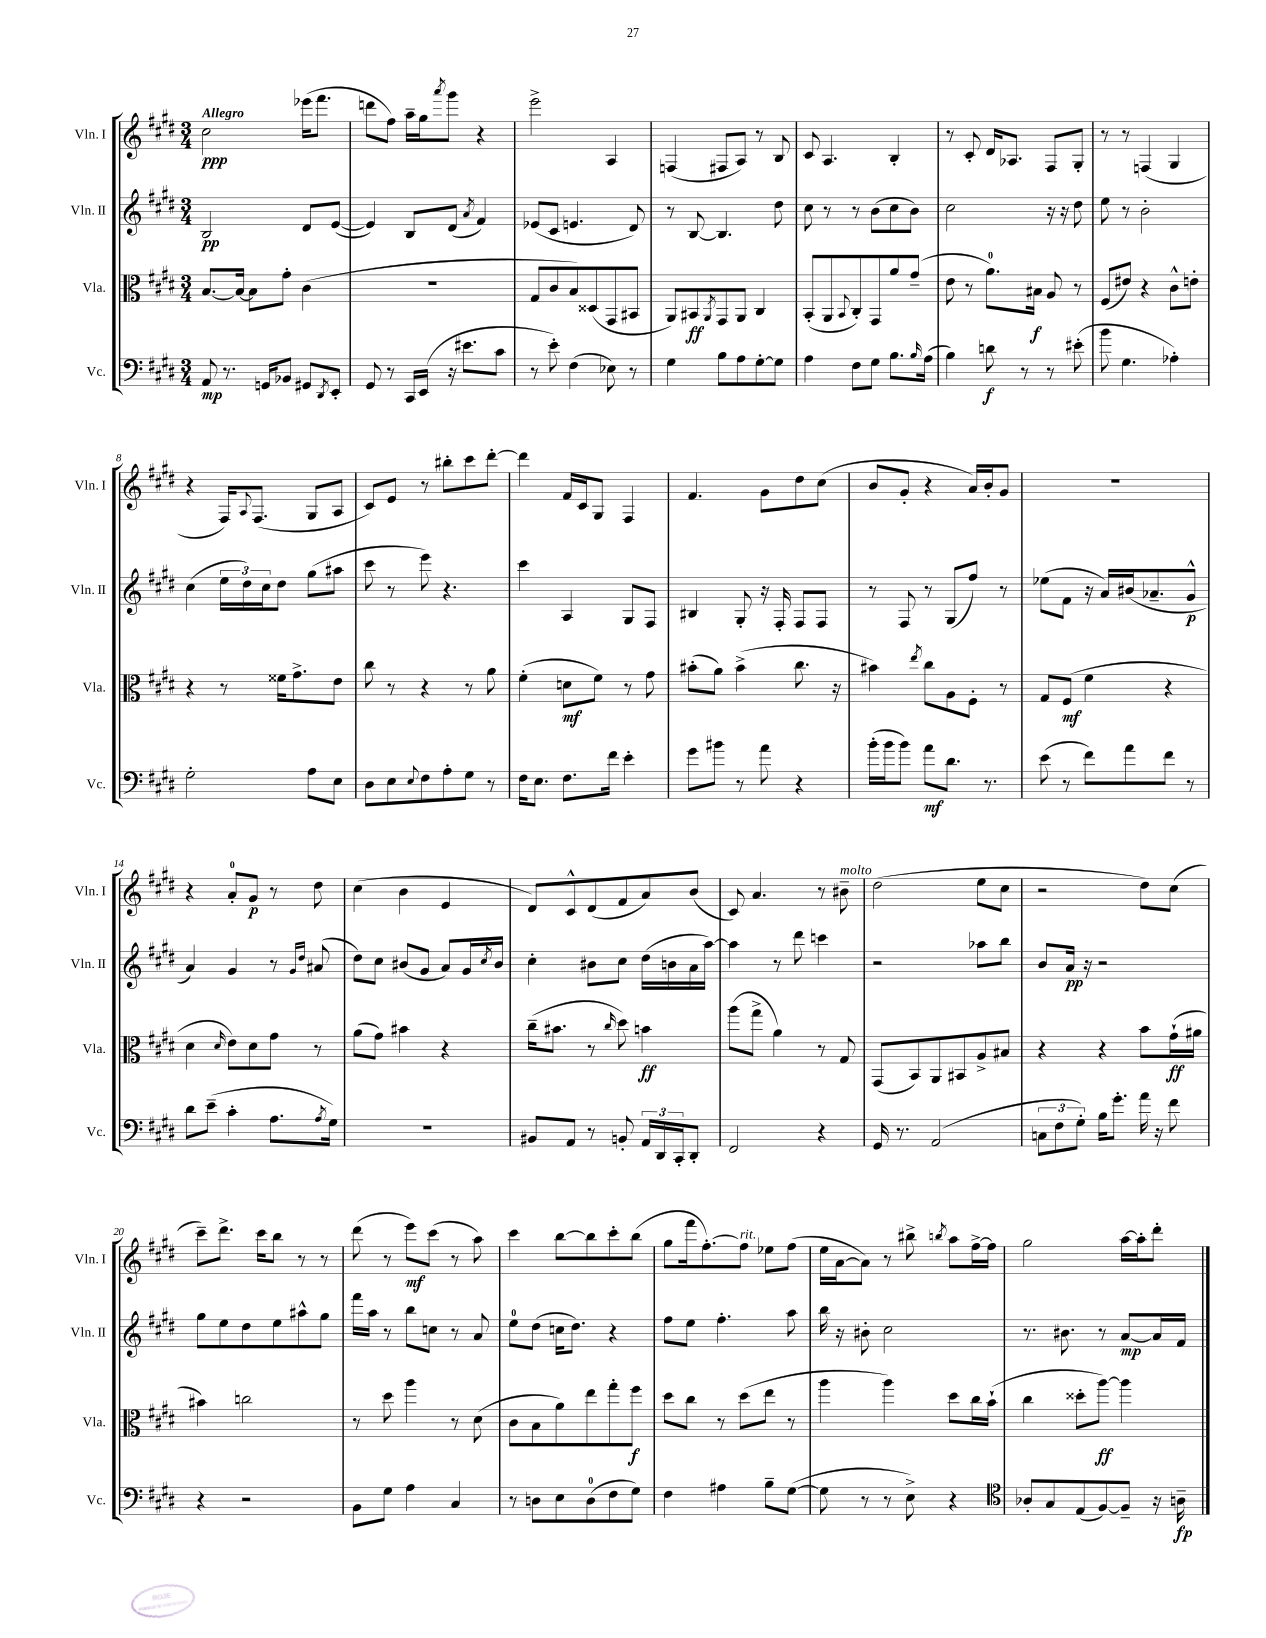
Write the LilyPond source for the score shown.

<<
\new StaffGroup <<
\new Staff = "s0" \with { instrumentName = "Vln. I" shortInstrumentName = "Vln. I" } {
    \clef treble \key e \major \numericTimeSignature \time 3/4 \tempo "Allegro"
    cis''2\ppp ees'''16( fis'''8. |
    d'''8 fis''8) a''16-- gis''16 \acciaccatura { a'''8 } gis'''8 r4 |
    e'''2-> a4 |
    f4( fis8 a8) r8 b8 |
    cis'8 a4. b4-. |
    r8 cis'8-. dis'16 aes8. fis8 gis8-. |
    r8 r8 f4( gis4 |
    r4 fis16) \appoggiatura { a8 } fis8.( gis8 a8 |
    cis'8) e'8 r8 bis''8-. cis'''8 dis'''8~-. |
    dis'''4 fis'16 cis'16 gis8 fis4 |
    fis'4. gis'8 dis''8 cis''8( |
    b'8 gis'8-. r4 a'16) b'16-. gis'8 |
    R2. |
    r4 a'8-0-. gis'8\p r8 dis''8 |
    cis''4( b'4 e'4 |
    dis'8) cis'8-^ dis'8( fis'8 a'8) b'8( |
    cis'8) a'4. r8 bis'8--^\markup { \italic "molto" } |
    dis''2( e''8 cis''8 |
    r2 dis''8) cis''8( |
    cis'''8--) dis'''8.-> cis'''16 b''8 r8 r8 |
    dis'''8( r8 e'''8\mf) cis'''8( r8 a''8) |
    cis'''4 b''8~ b''8 cis'''8-. b''8( |
    gis''8 fis'''16 fis''8.~-.) fis''8^\markup { \italic "rit." } ees''8 fis''8( |
    e''16 a'16~ a'8) r8 bis''8-> \acciaccatura { b''8 } a''8 fis''16~-> fis''16 |
    gis''2 a''16~ a''16-. dis'''8-. \bar "|." |
}
\new Staff = "s1" \with { instrumentName = "Vln. II" shortInstrumentName = "Vln. II" } {
    \clef treble \key e \major \numericTimeSignature \time 3/4
    b2\pp dis'8 e'8~( |
    e'4) b8 dis'8( \acciaccatura { a'8 } fis'4) |
    ees'8( cis'8 e'4. dis'8) |
    r8 b8~ b4. dis''8 |
    cis''8 r8 r8 b'8( cis''8 b'8) |
    cis''2 r16 r16 dis''8 |
    e''8 r8 b'2-. |
    cis''4( \tuplet 3/2 { e''16 dis''16) cis''16 } dis''8 gis''8( ais''8 |
    cis'''8 r8 e'''8) r4. |
    cis'''4 a4 gis8 fis8 |
    bis4 gis8-. r16 fis16-. fis8 fis8 |
    r8 fis8 r8 gis8( fis''8) r8 |
    ees''8( fis'8 r16 a'16) bis'16( aes'8.-- gis'8-^\p |
    a'4) gis'4 r8 \grace { gis'16 dis''16 } ais'8( |
    dis''8) cis''8 bis'8( gis'8 a'8) gis'16 \acciaccatura { cis''8 } bis'16 |
    cis''4-. bis'8 cis''8 dis''16( b'16 a'16 a''16~) |
    a''4 r8 dis'''8 c'''4 |
    r2 aes''8 b''8 |
    b'8 a'16\pp r16 r2 |
    gis''8 e''8 dis''8 e''8 ais''8-^ gis''8 |
    fis'''16 a''16 r8 b''8 c''8 r8 a'8 |
    e''8-0 dis''8( c''16 dis''8.) r4 |
    fis''8 e''8 fis''4.-. a''8 |
    b''16 r16 bis'8-. cis''2 |
    r8. bis'8. r8 a'8~\mp a'16 fis'16 \bar "|." |
}
\new Staff = "s2" \with { instrumentName = "Vla." shortInstrumentName = "Vla." } {
    \clef alto \key e \major \numericTimeSignature \time 3/4
    b8.~ b16~ b8 gis'8-. cis'4( |
    R2. |
    gis8 cis'8 b8) disis8( gis,8 bis,8 |
    a,8) bis,8\ff \acciaccatura { a,8 } gis,8 a,8 cis4 |
    b,8-.( a,8 \appoggiatura { b,8 } cis8-.) gis,8 a'8 gis'8--( |
    e'8 r8 a'8.-0) bis16\f a8 r8 |
    fis8( eis'8) r4 cis'8-^ e'8-. |
    r4 r8 fisis'16 gis'8.-> e'8 |
    cis''8 r8 r4 r8 a'8 |
    fis'4-.( d'8\mf fis'8) r8 gis'8 |
    bis'8-.( a'8) bis'4->( cis''8. r16 |
    bis'4) \acciaccatura { e''8 } cis''8 a8 fis8-. r8 |
    gis8 fis8\mf( fis'4 r4 |
    dis'4 \grace { dis'16 } e'8) dis'8 gis'8 r8 |
    a'8( gis'8) bis'4 r4 |
    cis''16--( bis'8. r8 \grace { cis''16 } dis''8) b'4\ff |
    a''8( gis''8-> a'4) r8 gis8 |
    gis,8( b,8) a,8 bis,8 a8-> bis8 |
    r4 r4 b'8 gis'16-!\ff( ais'16 |
    bis'4) c''2 |
    r8 dis''8 a''4 r8 dis'8( |
    cis'8 b8 a'8) e''8 gis''8-. fis''8\f |
    dis''8 cis''8 r8 dis''8( e''8 r8 |
    a''4 a''4) dis''8 cis''16 b'16-!( |
    cis''4 disis''8-. a''8~\ff) a''4 \bar "|." |
}
\new Staff = "s3" \with { instrumentName = "Vc." shortInstrumentName = "Vc." } {
    \clef bass \key e \major \numericTimeSignature \time 3/4
    a,8\mp r8. g,16 bes,8 gis,8 \acciaccatura { dis,8 } e,8-. |
    gis,8 r8 cis,16 e,16( r16 eis'8. cis'8 |
    r8 e'8-.) fis4( ees8) r8 |
    gis4 b8 a8 gis8~-. gis8 |
    a4 fis8 gis8 b8. \grace { b16 } a16( |
    b4) d'8\f r8 r8 eis'8-.( |
    b'8 gis4. aes4-.) |
    gis2-. a8 e8 |
    dis8 e8 \appoggiatura { e8 } fis8 a8-. gis8 r8 |
    fis16 e8. fis8. fis'16 e'4-. |
    gis'8 bis'8 r8 a'8 r4 |
    b'16-.( b'16 b'8) a'8\mf dis'8. r8. |
    e'8( r8 fis'8) a'8 fis'8 r8 |
    dis'8 e'8--( cis'4-. a8. \acciaccatura { a8 } gis16) |
    R2. |
    bis,8 a,8 r8 b,8-. \tuplet 3/2 { a,16 dis,16 cis,16-. } dis,8-. |
    fis,2 r4 |
    gis,16 r8. a,2( |
    \tuplet 3/2 { c8 fis8 gis8-.) } b16 gis'8.-. a'16 r16 fis'8 |
    r4 r2 |
    b,8 gis8 a4 cis4 |
    r8 d8 e8 d8-0( fis8 gis8) |
    fis4 ais4 b8-- gis8~( |
    gis8 r8 r8 e8->) r4 |
    \clef tenor aes8-. gis8 e8( fis8~) fis8-- r16 a16--\fp \bar "|." |
}
>>
>>
